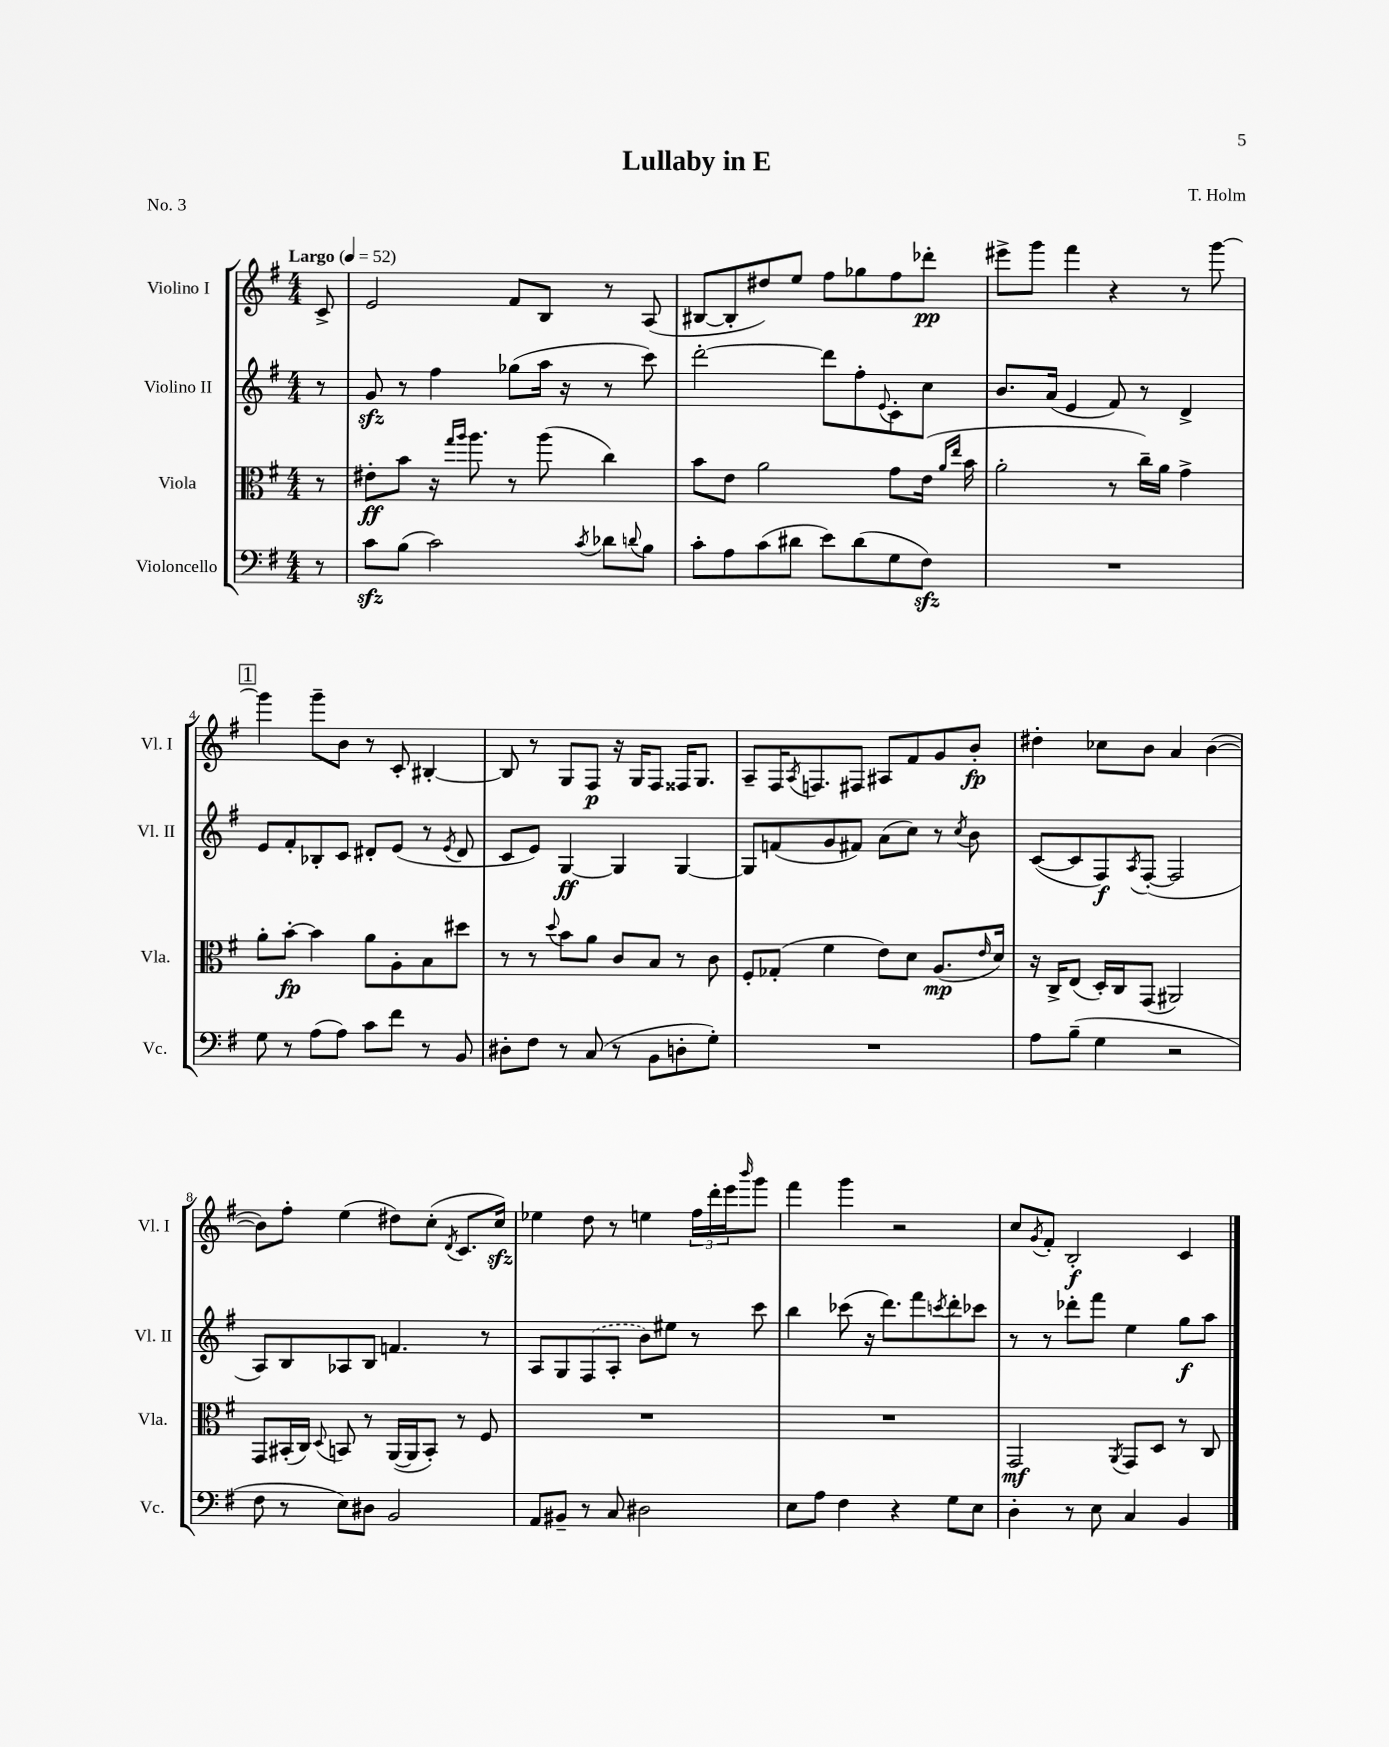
\header { title = "Lullaby in E" composer = "T. Holm" piece = "No. 3" }
<<
\new StaffGroup <<
\new Staff = "s0" \with { instrumentName = "Violino I" shortInstrumentName = "Vl. I" } {
    \clef treble \key g \major \numericTimeSignature \time 4/4 \partial 8 \tempo "Largo" 4 = 52
    c'8-> |
    e'2 fis'8 b8 r8 a8( |
    bis8~ bis8-. dis''8) e''8 fis''8 ges''8 fis''8 des'''8-.\pp |
    eis'''8-> g'''8 fis'''4 r4 r8 g'''8~ |
    \mark \markup { \box "1" } g'''4 g'''8-- b'8 r8 c'8-. bis4~-. |
    bis8 r8 g8 fis8\p r16 g16 fis8 fisis16 g8. |
    a8-- fis16 \acciaccatura { a8 } f8. fis8 ais8 fis'8 g'8 b'8-.\fp |
    dis''4-. ces''8 b'8 a'4 b'4~( |
    b'8) fis''8-. e''4( dis''8) c''8-.( \acciaccatura { d'8 } c'8. c''16\sfz) |
    ees''4 d''8 r8 e''4 \tuplet 3/2 { fis''16 d'''16-. e'''16 } \grace { b'''16 } g'''8 |
    fis'''4 g'''4 r2 |
    c''8 \acciaccatura { g'8 } fis'8-. b2-.\f c'4 \bar "|." |
}
\new Staff = "s1" \with { instrumentName = "Violino II" shortInstrumentName = "Vl. II" } {
    \clef treble \key g \major \numericTimeSignature \time 4/4 \partial 8
    r8 |
    g'8\sfz r8 fis''4 ges''8( a''16 r16 r8 c'''8) |
    d'''2~-. d'''8 fis''8-. \appoggiatura { e'8 } c'8-. c''8 |
    b'8. a'16( e'4 fis'8) r8 d'4-> |
    \mark \markup { \box "1" } e'8 fis'8-. bes8-. c'8 dis'8-. e'8( r8 \acciaccatura { e'8 } dis'8 |
    c'8 e'8) g4~\ff g4 g4~ |
    g8 f'8( g'8 fis'8) a'8( c''8) r8 \acciaccatura { c''8 } b'8 |
    c'8~( c'8 fis8\f) \acciaccatura { a8 } fis8~-.( fis2 |
    a8) b8 aes8 b8 f'4. r8 |
    a8 g8 \once \slurDashed fis8( a8-. b'8) eis''8 r8 c'''8 |
    b''4 ces'''8( r16 d'''8.) fis'''8 \acciaccatura { c'''8 } d'''8-. ces'''8 |
    r8 r8 des'''8-. fis'''8 e''4 g''8\f a''8 \bar "|." |
}
\new Staff = "s2" \with { instrumentName = "Viola" shortInstrumentName = "Vla." } {
    \clef alto \key g \major \numericTimeSignature \time 4/4 \partial 8
    r8 |
    eis'8-.\ff b'8 r16 \grace { g''16 a''16 } a''8. r8 a''8( c''4) |
    b'8 e'8 a'2 g'8 e'16( \grace { a'16 e''16 } b'16 |
    a'2-. r8 c''16--) a'16 g'4-> |
    \mark \markup { \box "1" } a'8-. b'8~-.\fp b'4 a'8 a8-. b8 dis''8 |
    r8 r8 \appoggiatura { d''8 } b'8 a'8 c'8 b8 r8 c'8 |
    fis8-. ges8-.( fis'4 e'8) d'8 a8.\mp( \grace { e'16 } d'16) |
    r16 c16-> e8( d16-.) c16 g,8( ais,2) |
    g,8 bis,16-.( c16) \appoggiatura { d8 } b,8 r8 a,16~( a,16 b,8-.) r8 fis8 |
    R1 |
    R1 |
    g,2\mf \acciaccatura { a,8 } g,8 d8 r8 c8 \bar "|." |
}
\new Staff = "s3" \with { instrumentName = "Violoncello" shortInstrumentName = "Vc." } {
    \clef bass \key g \major \numericTimeSignature \time 4/4 \partial 8
    r8 |
    c'8\sfz b8( c'2) \acciaccatura { c'8 } des'8 \appoggiatura { d'8 } b8 |
    c'8-. a8 c'8( dis'8 e'8) dis'8( g8 fis8\sfz) |
    R1 |
    \mark \markup { \box "1" } g8 r8 a8( a8) c'8 fis'8 r8 b,8 |
    dis8-. fis8 r8 c8( r8 b,8 d8-. g8-.) |
    R1 |
    a8 b8--( g4 r2 |
    fis8 r8 e8) dis8 b,2 |
    a,8 bis,8-- r8 c8 dis2 |
    e8 a8 fis4 r4 g8 e8 |
    d4-. r8 e8 c4 b,4 \bar "|." |
}
>>
>>
